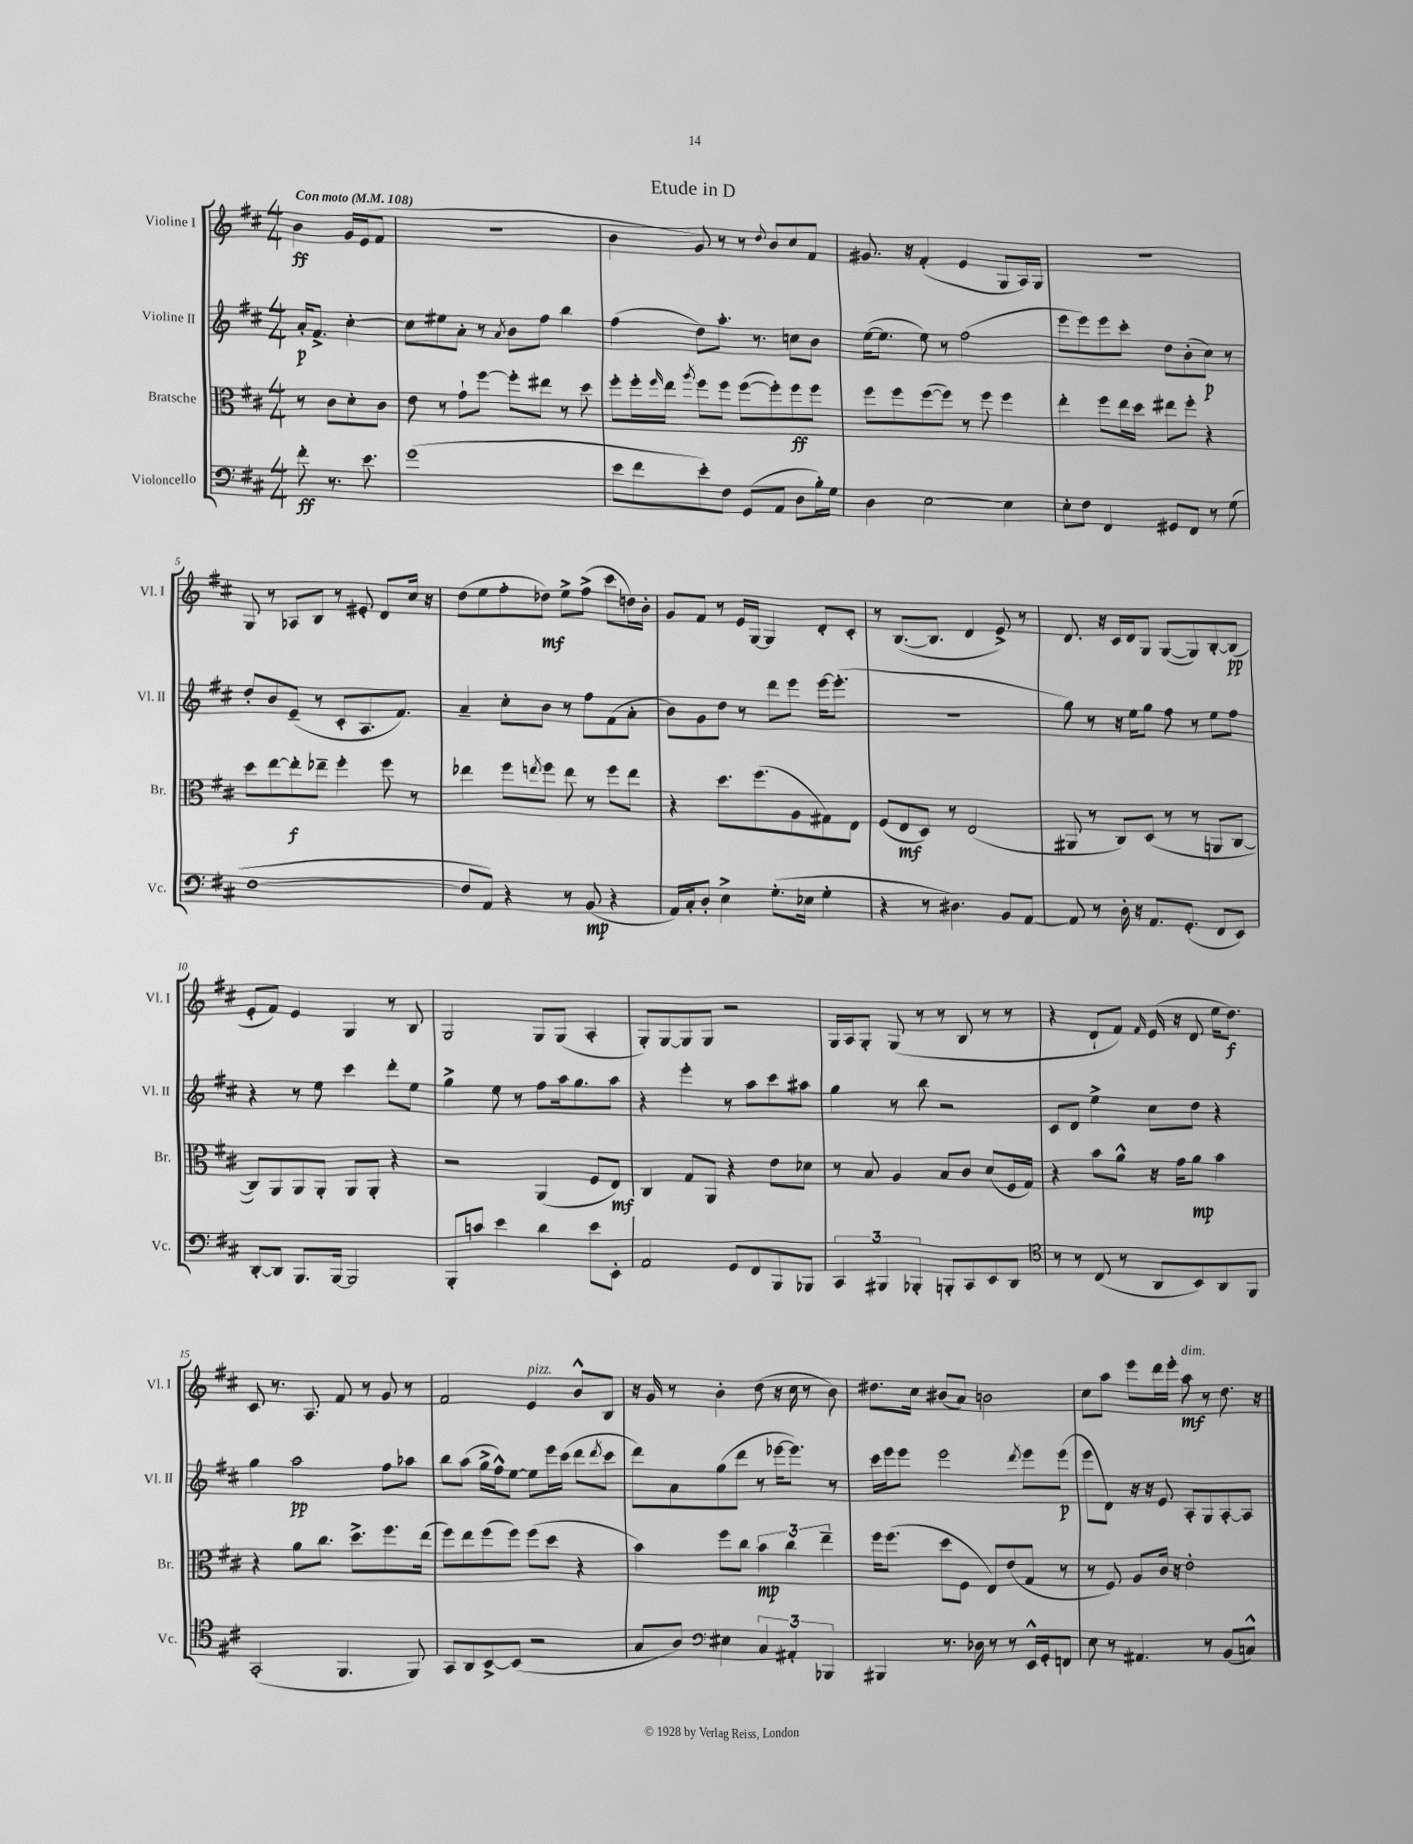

**kern	**kern	**kern	**kern
*staff4	*staff3	*staff2	*staff1
*clefF4	*clefC3	*clefG2	*clefG2
*k[f#c#]	*k[f#c#]	*k[f#c#]	*k[f#c#]
*M4/4	*M4/4	*M4/4	*M4/4
*MM108	*MM108	*MM108	*MM108
8f#'	8r	16a'	4b
.	.	8.f#^	.
8.r	8c#	.	.
.	8d'	[4cc#'	16g
8.e	.	.	(16e
.	8c#	.	8f#
=	=	=	=
(1g	8e	8cc#]	1r
.	8r	8ee#	.
.	8g`	8a'	.
.	[8ff#	8r	.
.	.	8qa	.
.	8ff#']	8b	.
.	8ee#	8ff#	.
.	8r	4bb	.
.	8dd	.	.
=	=	=	=
8e	8ff#'	(4ff#	4b
8f#	16ff#'	.	.
.	16qqff#	.	.
.	16ee	.	.
.	8qaa	.	.
8e')	8ff#	8dd)	8g)
8F#	8ff#	8.aa'	8r
(8GG	([8ff#	.	8r
.	.	8.r	.
.	.	.	8qqdd
8AA	8ff#'])	.	8b
8D	8ff#	8cc	8cc#
16B')	8ff#	8b	8f#
16G	.	.	.
=	=	=	=
4D	8ff#	([16ee	8.g#
.	.	8.ee]	.
.	8ff#	.	.
.	.	.	16r
[2E	([8ff#	8ee)	(4f#'
.	8ff#])	8r	.
.	8r	(2ff#	4e
.	8ff#	.	.
4E]	4ff#	.	8G
.	.	.	16A)
.	.	.	16G
=	=	=	=
8E'	4ee'	8eee	1r
8F#	.	8eee)	.
4FF#	8ff#	8eee	.
.	16ee	8ccc#'	.
.	16dd	.	.
8GG#	8ee#	8dd	.
8FF#	8ff#'	(8b'	.
8r	4r	8cc#)	.
(8G	.	8r	.
=	=	=	=
[1F#	8dd	8dd'	8G
.	[8ee	8b	8r
.	8ee']	(8e~	8A-
.	8ee-~	8r	8B
.	4ff#'	8c#'	8r
.	.	8.A	8e#'
.	8ff#	.	8d
.	.	8.f#)	.
.	8r	.	16cc#
.	.	.	16r
=	=	=	=
8F#]	4ee-	4a~	(8dd
8AA)	.	.	8ee
4r	8ff#	8cc#'	8ff#'
.	8qee	.	.
.	8ff#	8b	8dd-)
8r	8ee	8r	8ee^
(8BB	8r	8ff#	(8ff#^
4r	8ff#	(8f#	8ccc#
.	8ee	8a'	16dd)
.	.	.	16b'
=	=	=	=
16AA)	4r	8b)	8g
16C#'	.	.	.
8D'	.	8g	8f#
4E^	8.dd	8dd	8r
.	.	8r	16e
.	(8.ff#	.	[16G
(8.G'	.	8ddd	4G]
.	8A	8eee	.
16E-	.	.	.
4G'	8G#)	[16eee	8d'
.	.	(8.eee']	.
.	8E	.	8c#'
=	=	=	=
4r	(8F#	1r	8r
.	8E	.	([8.B
8r	8D)	.	.
.	.	.	8.B]
4.D#)	8r	.	.
.	(2E	.	4d
8BB	.	.	8e^)
[8AA	.	.	8r
=	=	=	=
8AA]	8AA#	8gg)	8.d
8r	8r	8r	.
.	.	.	16r
16D'	8C#)	16r	16c#
16r	.	16ee	16d
8.AA	(8D	8gg	8G
.	8r	8ff#	([8G
(8.GG'	.	.	.
.	8r	8r	8G])
8FF#	8AA	8ee	[8B'
8EE)	[8C#	8ff#	(8B]
=	=	=	=
[8DD'	8C#])	4r	8e'
8DD]	8AA	.	8f#)
8.BBB	8AA	8r	4e
.	8AA'	8ee	.
[16BBB	.	.	.
2BBB]	8AA	4ccc#	4G
.	8AA'	.	.
.	4r	8ddd'	8r
.	.	8ee	8B
=	=	=	=
8BBB'	2r	4gg^	2G
8c	.	.	.
4e	.	8ee	.
.	.	8r	.
4d	(4AA	8ff#	8G
.	.	16aa	(8G
.	.	8.gg	.
8e	8F#	.	4A'
8EE'	8E)	8aa	.
=	=	=	=
2AA	4C#	4r	8G')
.	.	.	[8G
.	8G	4eee'	8G]
.	8AA	.	8G
8GG	4r	8r	2r
8FF#	.	8aa	.
8BBB	8e	8ccc#	.
8BBB-	8d-	8aa#	.
=	=	=	=
6CC#	8r	4gg	16G
.	.	.	16A
.	8B	.	8G'
6BBB#	.	.	.
.	4A	8r	(8G
6BBB-'	.	.	.
.	.	8bb	8r
8BBB'	8B	2r	8r
8CC#	8c#	.	8B
8EE	(8d	.	8r
8DD	16F#	.	8r
.	16G)	.	.
=	=	=	=
*clefC4	*	*	*
8r	4r	8c#	4r
8r	.	8d	.
(8C#	8b	4ee^	8d`
8r	8a^^	.	8f#)
.	.	.	16qqf#
8AA	16r	8cc#	(16e
.	16g	.	16r
8BB)	8a	8dd	8d
8AA	4b	4r	16ee
.	.	.	8.dd)
8FF#	.	.	.
=	=	=	=
(2GG'	4r	4gg	8c#
.	.	.	8.r
.	8a	2aa	.
.	.	.	8.A
.	8.cc#	.	.
4.FF#	.	.	8f#
.	8.dd^	.	.
.	.	.	8r
.	8.ff#	8ff#	8g
8FF#)	.	8aa-	8r
.	(16ee	.	.
=	=	=	=
8GG	8ff#)	8bb	2f#
8AA	8ee	(8aa	.
[8BB^	(8ff#	16gg^	.
.	.	16ff#^^)	.
(8BB]	8ff#)	[8ee	.
2r	(8ff#	8ee]	4e
.	8dd	16eee	.
.	.	(16ccc#	.
.	4r	8ddd	8b^^
.	.	8qddd	.
.	.	8ccc#	8B
=	=	=	=
8G	4b)	8ddd)	16r
.	.	.	16g
8A)	.	8a	8r
*clefF4	*	*	*
4E#	8ff#	(8gg	4b'
.	8cc#	8ddd	.
6C#	6b	8r	(8dd
.	.	[16eee-	16r
6AA#'	6cc#	.	.
.	.	8.eee-])	16cc#
.	.	.	8r
6BBB-	6ee~	.	.
.	.	8r	8b)
=	=	=	=
4BBB#	16ff#	16ccc#	8.dd#
.	(8.ff#	16eee	.
.	.	8eee	.
.	.	.	16cc#
8.r	8dd	2eee	(8b#
.	8F#	.	8a)
16D-	.	.	.
8r	8E)	.	2b
8r	(8e	.	.
.	.	8qddd	.
16EE^^	8G	8eee	.
16GG'	.	.	.
8FF	8r	(8eee	.
=	=	=	=
8E	8r	8eee	8cc#
8r	8F#)	8d)	8aa
4.AA#	8A	16r	8eee
.	.	16r	.
.	16c#	8e	16ddd
.	16r	.	16eee'
.	2e'	8A'	8aa
8r	.	8G	8r
(8BB	.	[8A'	8.dd
8C^^)	.	8A]	.
.	.	.	16r
==	==	==	==
*-	*-	*-	*-
